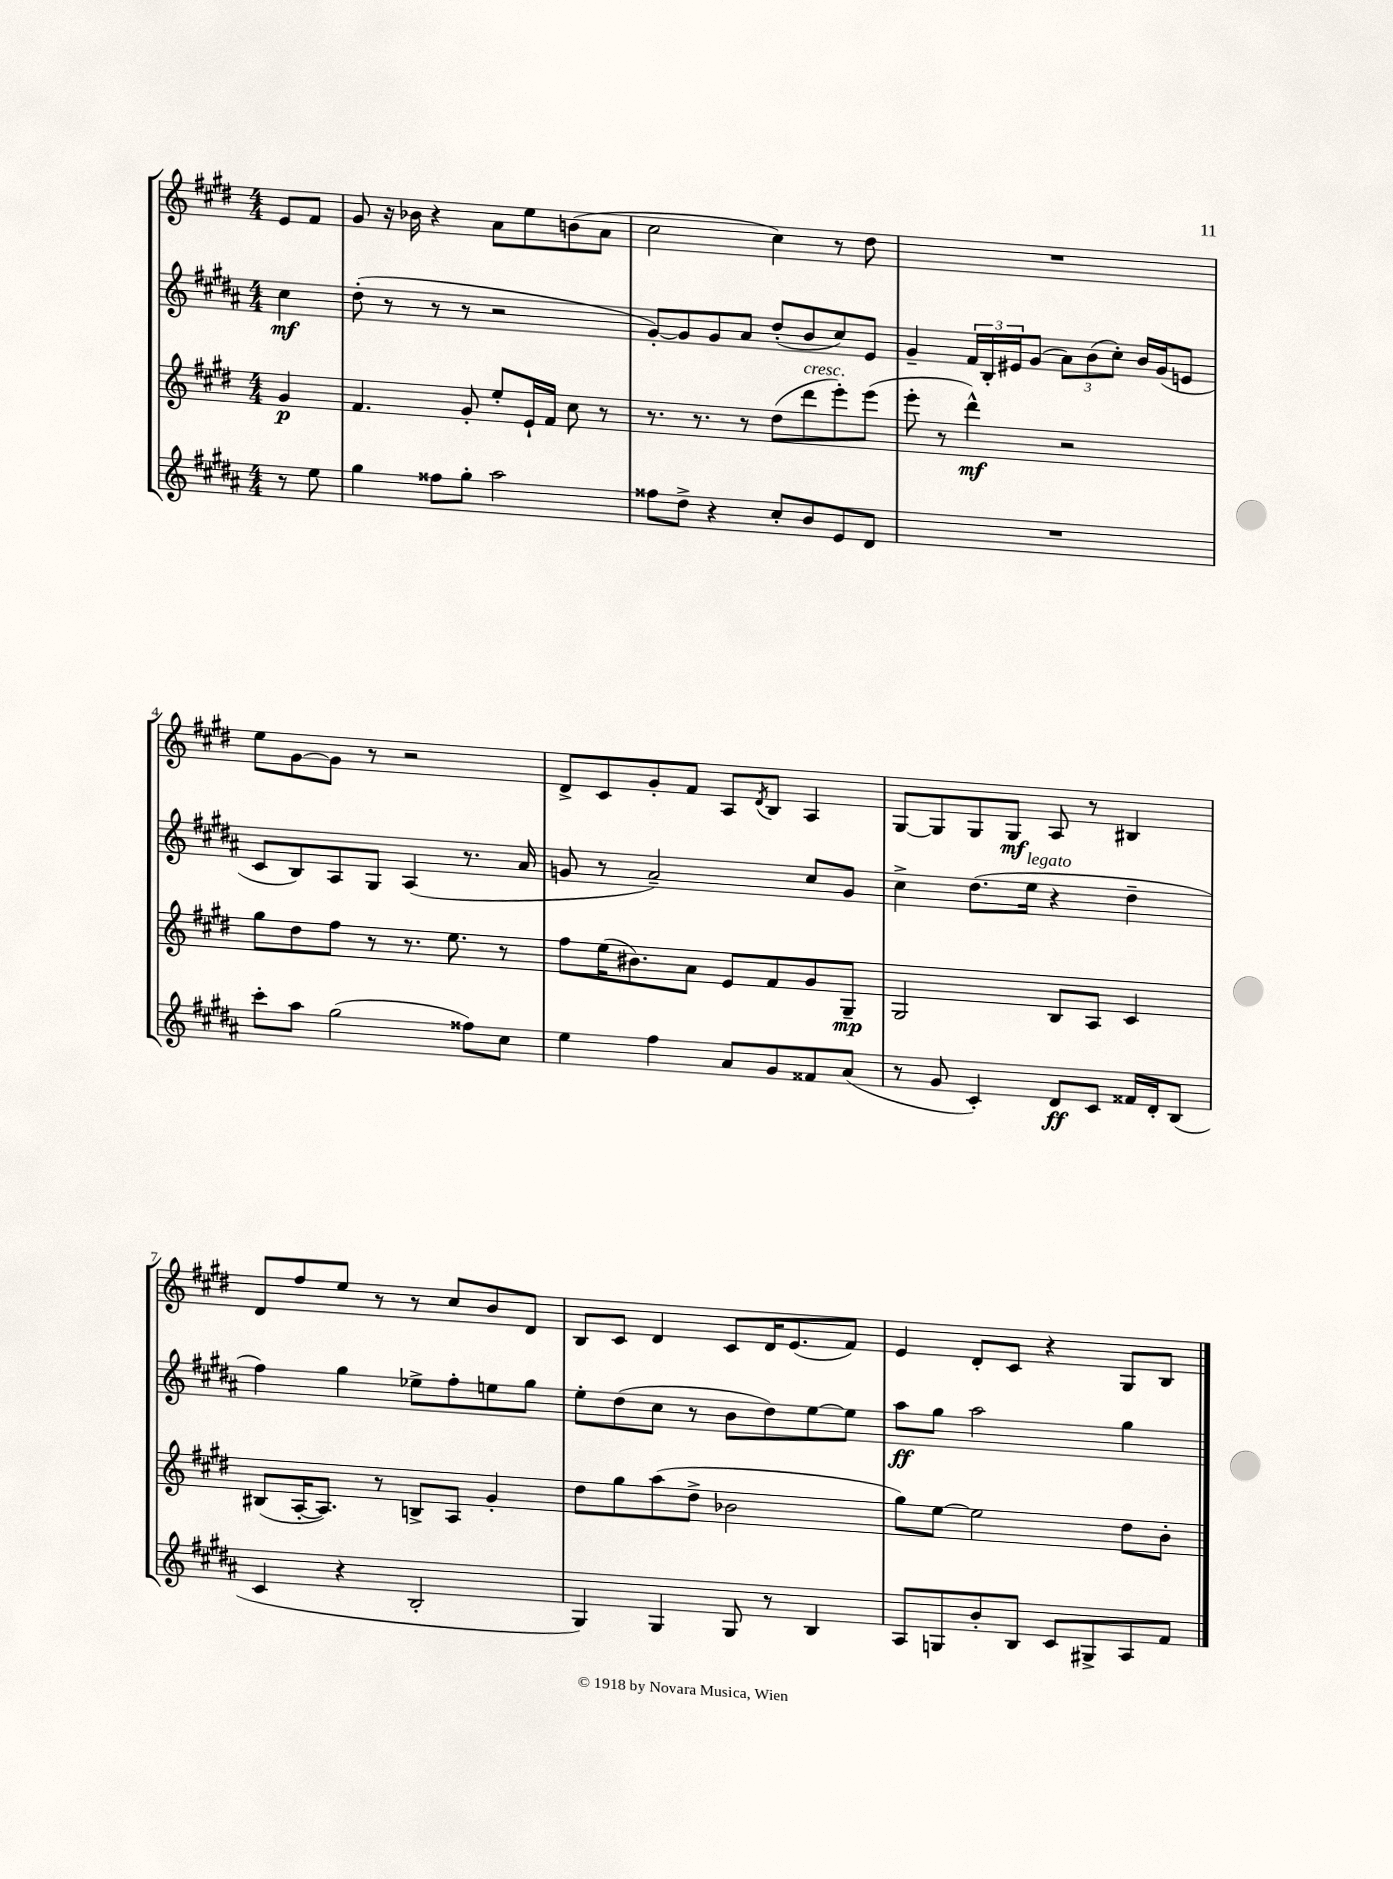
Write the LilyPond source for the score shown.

<<
\new StaffGroup <<
\new Staff = "s0" {
    \clef treble \key e \major \numericTimeSignature \time 4/4 \partial 4
    e'8 fis'8 |
    gis'8 r16 bes'16 r4 a'8 e''8 b'8( a'8 |
    cis''2 cis''4) r8 dis''8 |
    R1 |
    e''8 gis'8~ gis'8 r8 r2 |
    dis'8-> cis'8 gis'8-. fis'8 a8 \acciaccatura { dis'8 } b8 a4 |
    gis8~ gis8 gis8 gis8\mf a8 r8 bis4 |
    dis'8 fis''8 e''8 r8 r8 cis''8 b'8 dis'8 |
    b8 cis'8 dis'4 cis'8 dis'16 e'8.( fis'8) |
    e'4 dis'8-. cis'8 r4 gis8 b8 \bar "|." |
}
\new Staff = "s1" {
    \clef treble \key b \major \numericTimeSignature \time 4/4 \partial 4
    cis''4\mf |
    dis''8-.( r8 r8 r8 r2 |
    gis'8~-.) gis'8 gis'8 ais'8 dis''8-.( b'8 cis''8) e'8 |
    gis'4-- \tuplet 3/2 { fis'16 b16-. eis'16 } gis'8( \tuplet 3/2 { ais'8) b'8( cis''8-.) } b'16 gis'16( e'8 |
    cis'8 b8) ais8 gis8 ais4( r8. ais'16 |
    g'8 r8 ais'2--) cis''8 g'8 |
    cis''4-> dis''8.( e''16^\markup { \italic "legato" } r4 dis''4-- |
    fis''4) gis''4 ees''8-> fis''8-. e''8 gis''8 |
    e''8-. dis''8( cis''8 r8 b'8 dis''8) e''8~ e''8 |
    ais''8\ff gis''8 ais''2 gis''4 \bar "|." |
}
\new Staff = "s2" {
    \clef treble \key e \major \numericTimeSignature \time 4/4 \partial 4
    gis'4\p |
    fis'4. gis'8-. e''8-. e'16-! fis'16 cis''8 r8 |
    r8. r8. r8 dis''8( dis'''8^\markup { \italic "cresc." } e'''8-.) e'''8( |
    e'''8-. r8 dis'''4-^\mf) r2 |
    gis''8 dis''8 fis''8 r8 r8. e''8. r8 |
    fis''8 e''16( bis'8.) a'8 e'8 fis'8 gis'8 gis8--\mp |
    gis2 b8 a8 cis'4 |
    bis8( a16~-. a8.) r8 b8-> a8 gis'4-. |
    dis''8 gis''8 a''8( dis''8-> bes'2 |
    gis''8) e''8~ e''2 dis''8 b'8-. \bar "|." |
}
\new Staff = "s3" {
    \clef treble \key b \major \numericTimeSignature \time 4/4 \partial 4
    r8 e''8 |
    gis''4 fisis''8 gis''8-. ais''2 |
    fisis''8 dis''8-> r4 cis''8-. b'8 e'8 dis'8 |
    R1 |
    cis'''8-. ais''8 gis''2( fisis''8) cis''8 |
    e''4 fis''4 ais'8 gis'8 fisis'8 ais'8( |
    r8 gis'8 cis'4-.) dis'8\ff cis'8 fisis'16 dis'16-. b8( |
    cis'4 r4 b2-. |
    gis4) gis4 gis8 r8 b4 |
    ais8 g8 b'8-. b8 cis'8 gis8-> ais8 fis'8 \bar "|." |
}
>>
>>
